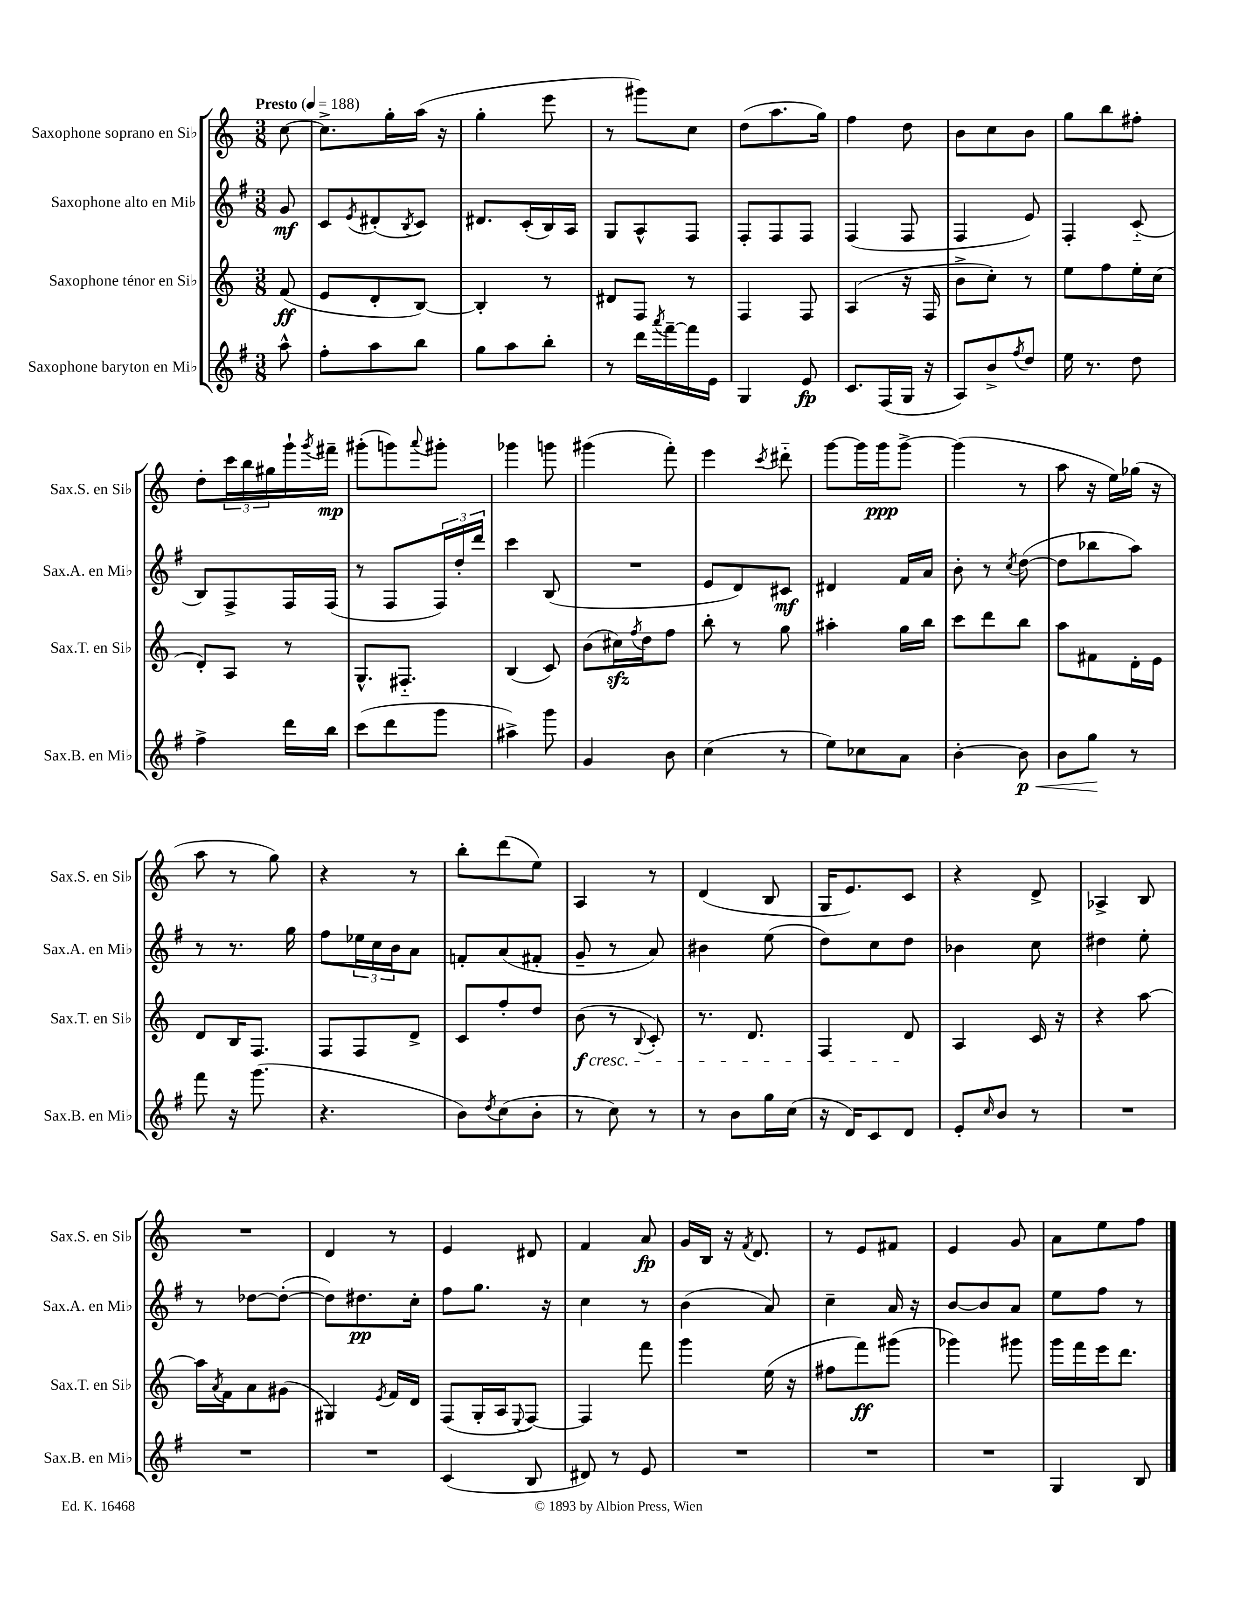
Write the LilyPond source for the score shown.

<<
\new StaffGroup <<
\new Staff = "s0" \with { instrumentName = "Saxophone soprano en Sib" shortInstrumentName = "Sax.S. en Sib" } {
    \clef treble \key c \major \numericTimeSignature \time 3/8 \partial 8 \tempo "Presto" 4 = 188
    c''8~ |
    c''8.-> g''16-. a''16( r16 |
    g''4-. e'''8 |
    r8 gis'''8) c''8 |
    d''8( a''8. g''16) |
    f''4 d''8 |
    b'8 c''8 b'8 |
    g''8 b''8 fis''8-. |
    d''8-. \tuplet 3/2 { c'''16 b''16 gis''16 } g'''16-! \acciaccatura { g'''8 } fis'''16--\mp |
    gis'''8-.( g'''8) \appoggiatura { a'''8 } gis'''8-. |
    ges'''4 g'''8 |
    gis'''4( f'''8-.) |
    e'''4 \acciaccatura { c'''8 } dis'''8-_ |
    g'''8~ g'''16 g'''16\ppp g'''8~-> |
    g'''4( r8 |
    a''8 r16 e''16) ges''16( r16 |
    a''8 r8 g''8) |
    r4 r8 |
    b''8-. d'''8( e''8) |
    a4 r8 |
    d'4( b8 |
    g16 e'8.) c'8 |
    r4 d'8-> |
    aes4-> b8 |
    R4. |
    d'4 r8 |
    e'4 dis'8 |
    f'4 a'8\fp |
    g'16 b16 r16 \acciaccatura { f'8 } d'8. |
    r8 e'8 fis'8 |
    e'4 g'8 |
    a'8 e''8 f''8 \bar "|." |
}
\new Staff = "s1" \with { instrumentName = "Saxophone alto en Mib" shortInstrumentName = "Sax.A. en Mib" } {
    \clef treble \key g \major \numericTimeSignature \time 3/8 \partial 8
    g'8\mf |
    c'8 \acciaccatura { e'8 } dis'8-.( \acciaccatura { b8 } c'8) |
    dis'8. c'16-.( b16) a16 |
    g8 a8-^ fis8 |
    fis8-. fis8 fis8 |
    fis4( fis8 |
    fis4 e'8) |
    fis4-. c'8-_( |
    b8) fis8-> fis16 fis16( |
    r8 fis8 \tuplet 3/2 { fis16) d''16-. d'''16 } |
    c'''4 b8( |
    R4. |
    e'8 d'8) cis'8\mf |
    dis'4 fis'16 a'16 |
    b'8-. r8 \acciaccatura { c''8 } d''8~( |
    d''8 bes''8 a''8) |
    r8 r8. g''16 |
    fis''8 \tuplet 3/2 { ees''16 c''16 b'16 } a'8 |
    f'8-. a'8( fis'8-. |
    g'8-- r8 a'8) |
    bis'4 e''8( |
    d''8) c''8 d''8 |
    bes'4 c''8 |
    dis''4 e''8-. |
    r8 des''8~ des''8~-.( |
    des''8) dis''8.\pp c''16-. |
    fis''8 g''8. r16 |
    c''4 r8 |
    b'4( a'8) |
    c''4-- a'16 r16 |
    b'8~ b'8 a'8 |
    e''8 fis''8 r8 \bar "|." |
}
\new Staff = "s2" \with { instrumentName = "Saxophone ténor en Sib" shortInstrumentName = "Sax.T. en Sib" } {
    \clef treble \key c \major \numericTimeSignature \time 3/8 \partial 8
    f'8\ff( |
    e'8 d'8-. b8~) |
    b4-. r8 |
    dis'8 f8 r8 |
    f4 f8 |
    a4( r16 f16 |
    b'8-> c''8-.) r8 |
    e''8 f''8 e''16-. c''16( |
    d'8-.) a8 r8 |
    g8.-^ fis8.-_ |
    b4( c'8) |
    b'8( cis''16\sfz) \acciaccatura { f''8 } d''16 f''8 |
    b''8-. r8 g''8 |
    ais''4-. g''16 b''16 |
    c'''8 d'''8 b''8 |
    a''8 fis'8 d'16-. e'16 |
    d'8 b16 f8. |
    f8 f8 d'8-> |
    c'8 f''8-. d''8 |
    b'8\f\cresc( r8 \appoggiatura { b8 } c'8-.) |
    r8. d'8. |
    f4 d'8\! |
    a4 c'16 r16 |
    r4 a''8~ |
    a''16 \acciaccatura { a'8 } f'16 a'8 gis'8( |
    gis4) \acciaccatura { e'8 } f'16 d'16 |
    f8( g16-. a16 \appoggiatura { e8 } f8~) |
    f4 f'''8 |
    g'''4 e''16( r16 |
    fis''8 f'''8\ff) gis'''8( |
    ges'''4) gis'''8 |
    g'''16 f'''16 e'''16 d'''8. \bar "|." |
}
\new Staff = "s3" \with { instrumentName = "Saxophone baryton en Mib" shortInstrumentName = "Sax.B. en Mib" } {
    \clef treble \key g \major \numericTimeSignature \time 3/8 \partial 8
    a''8-^ |
    fis''8-. a''8 b''8 |
    g''8 a''8 b''8-. |
    r8 d'''16 \acciaccatura { a'''8 } fis'''16~-- fis'''16 e'16 |
    g4 e'8\fp |
    c'8. fis16( g16 r16 |
    a8) b'8-> \acciaccatura { fis''8 } d''8 |
    e''16 r8. d''8 |
    fis''4-> d'''16 b''16 |
    c'''8( d'''8 g'''8 |
    ais''4->) g'''8 |
    g'4 b'8 |
    c''4( r8 |
    e''8) ces''8 a'8 |
    b'4~-. b'8\p\< |
    b'8 g''8\! r8 |
    fis'''8 r16 g'''8.( |
    r4. |
    b'8) \acciaccatura { d''8 } c''8( b'8-. |
    r8 c''8) r8 |
    r8 b'8 g''16 c''16( |
    r16 d'16) c'8 d'8 |
    e'8-. \grace { c''16 } b'8 r8 |
    R4. |
    R4. |
    R4. |
    c'4( b8 |
    dis'8) r8 e'8 |
    R4. |
    R4. |
    R4. |
    g4 b8 \bar "|." |
}
>>
>>
\layout { \context { \Score \remove "Bar_number_engraver" } }
